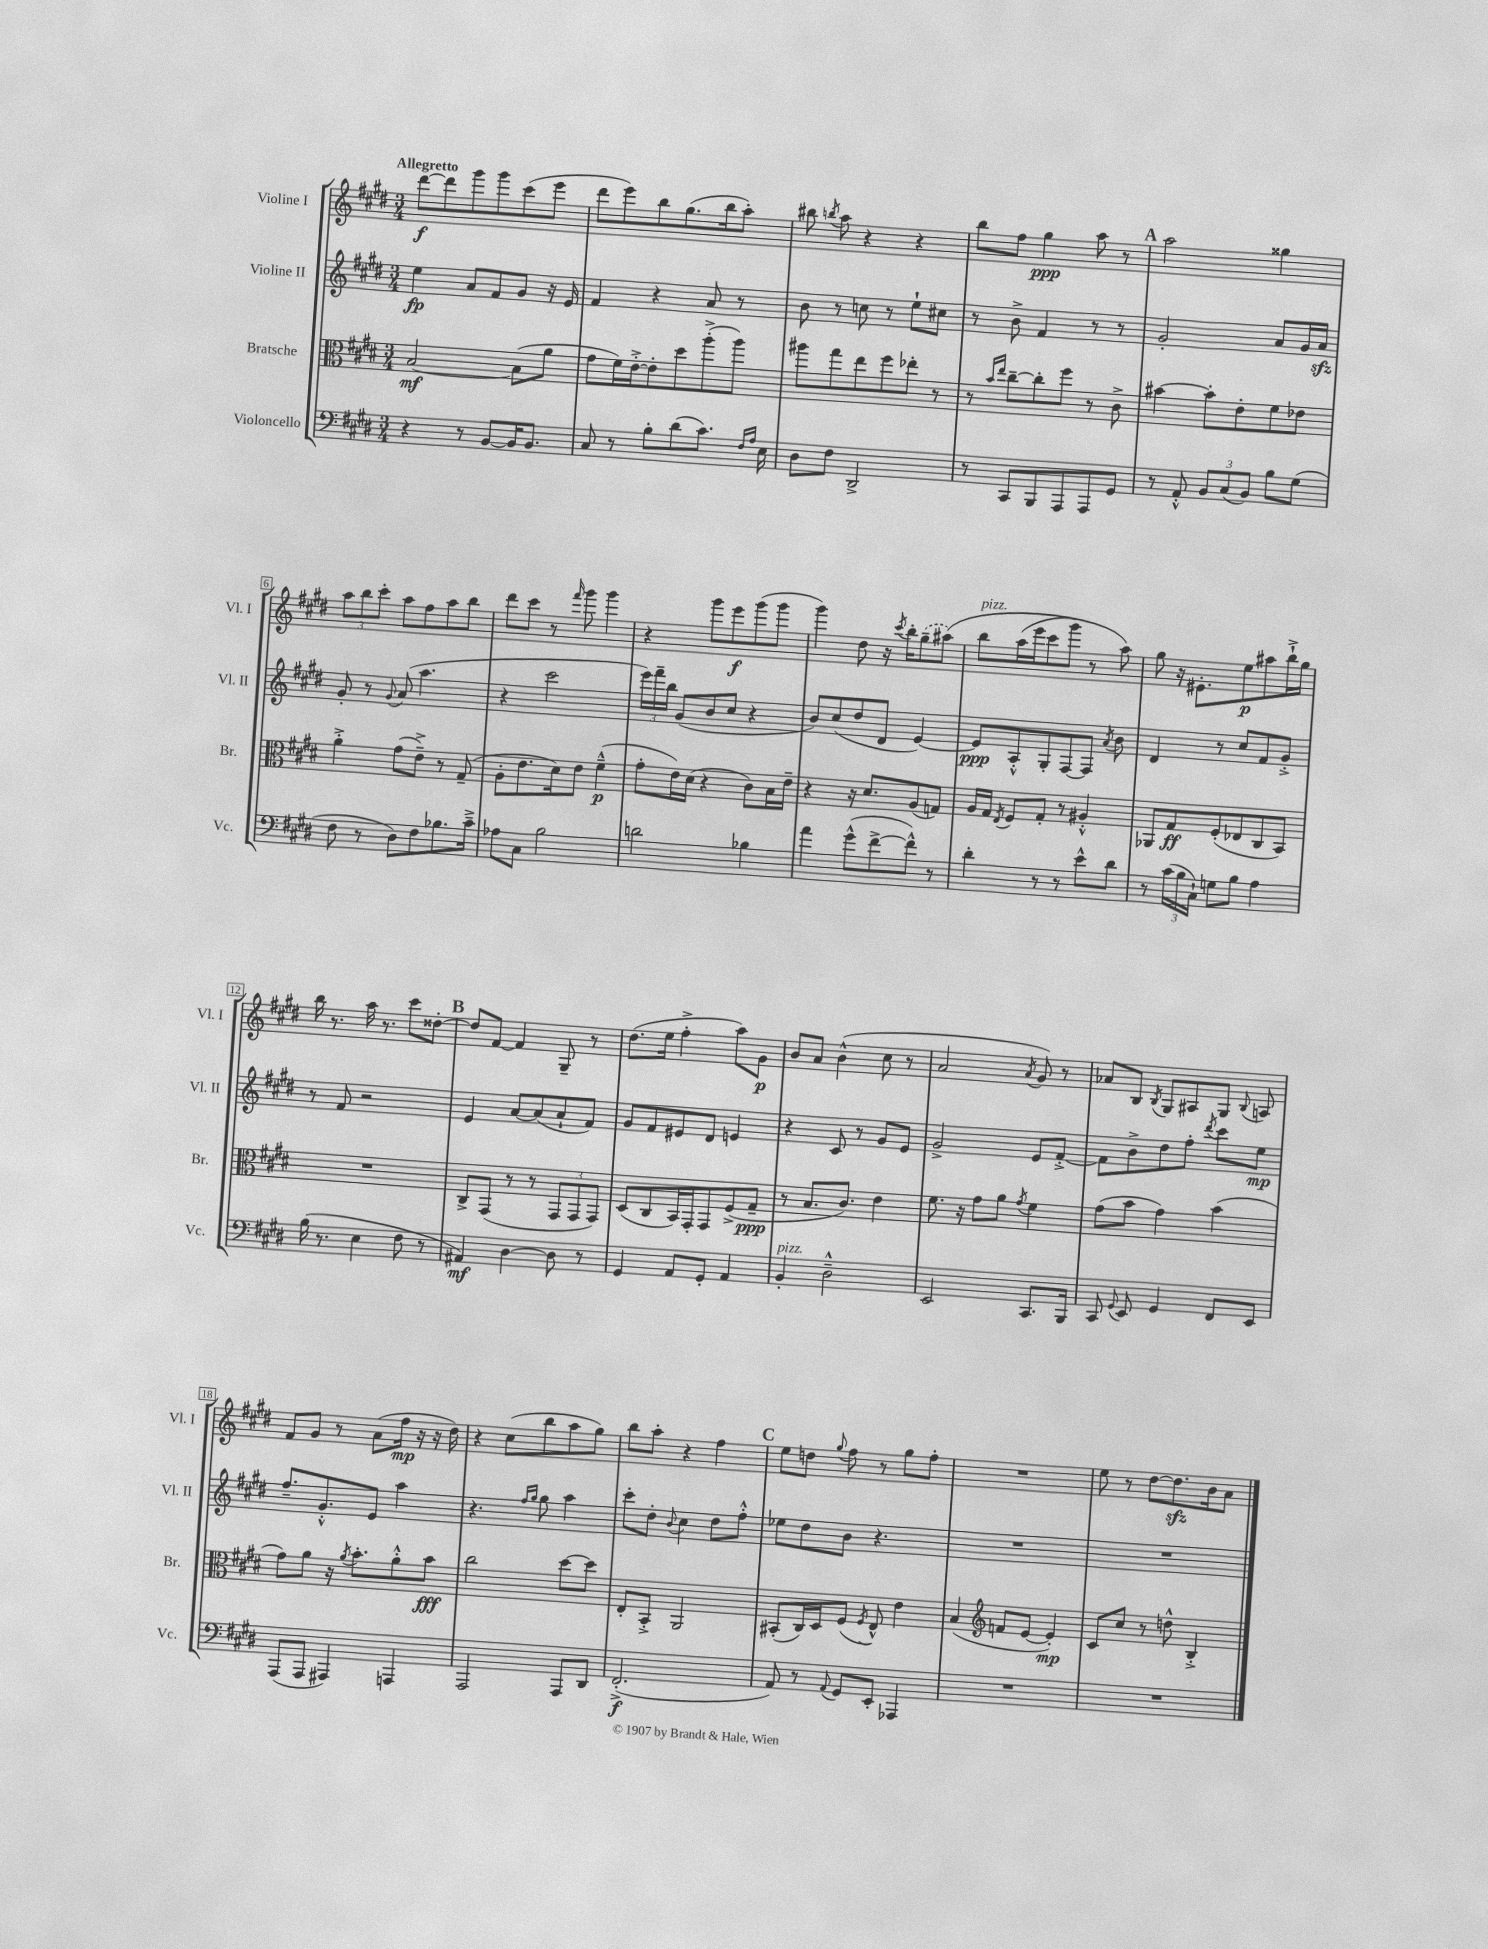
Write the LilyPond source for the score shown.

<<
\new StaffGroup <<
\new Staff = "s0" \with { instrumentName = "Violine I" shortInstrumentName = "Vl. I" } {
    \clef treble \key e \major \numericTimeSignature \time 3/4 \tempo "Allegretto"
    \autoBeamOff dis'''8[~\f dis'''8 gis'''8 gis'''8 cis'''8( e'''8] |
    dis'''8[ e'''8) b''8 gis''8.( b''16 a''8]-.) |
    bis''8 \acciaccatura { b''8 } a''8 r4 r4 |
    b''8[ fis''8] gis''4\ppp a''8 r8 |
    \mark \markup { \bold "A" } a''2 gisis''4 |
    \tuplet 3/2 { a''8[ b''8 cis'''8]-. } a''8[ fis''8 a''8 b''8] |
    dis'''8[ cis'''8] r8 \grace { fis'''16 } gis'''8 gis'''4 |
    r4 gis'''8[ e'''8\f gis'''8( gis'''8] |
    gis'''4) dis''8 r16 \acciaccatura { cis'''8 } b''16[-. \once \slurDashed gis''8--( ais''8])\( |
    b''8[^\markup { \italic "pizz." } a''16( e'''16 cis'''8 gis'''8]) r8 a''8\) |
    gis''8 r16 eis'8.[-. e''8\p ais''8 b''16-!-> gis''16] |
    b''16 r8. a''16 r8. cis'''8[ disis''8]~-. |
    \mark \markup { \bold "B" } disis''8[ fis'8]~ fis'4 gis8-- r8 |
    dis''8.[( e''16] fis''4-.-> a''8[) gis'8]\p |
    b'8[ a'8] b'4-^( cis''8 r8 |
    a'2 \acciaccatura { a'8 } gis'8) r8 |
    aes'8[ b8] \acciaccatura { b8 } gis8[ ais8 gis8] \appoggiatura { b8 } a8 |
    fis'8[ gis'8] r8 a'8[( fis''16]\mp r16 r16 dis''16) |
    r4 cis''8[( b''8 a''8 gis''8]) |
    b''8[ a''8]-. r4 fis''4 |
    \mark \markup { \bold "C" } e''8[ d''8] \appoggiatura { gis''8 } fis''8 r8 gis''8[ fis''8]-. |
    R2. |
    e''8 r8 dis''8[~ dis''8.\sfz b'16 a'8] \bar "|." |
}
\new Staff = "s1" \with { instrumentName = "Violine II" shortInstrumentName = "Vl. II" } {
    \clef treble \key e \major \numericTimeSignature \time 3/4
    \autoBeamOff e''4\fp a'8[ fis'8 gis'8] r16 e'16 |
    fis'4 r4 a'8 r8 |
    b'8 r8 c''8 r8 e''8[-! cis''8] |
    r8 b'8-> fis'4 r8 r8 |
    \mark \markup { \bold "A" } gis'2-. a'8[ gis'16 a'16]\sfz |
    gis'8-. r8 \appoggiatura { gis'8 } a'8( a''4. |
    r4 cis'''2 |
    \tuplet 3/2 { e'''16[) fis'''16-- b''16] } gis'8[( b'8 cis''8] r4 |
    b'8[) cis''8( dis''8 dis'8] e'4~) |
    e'8[\ppp a8-.-^ gis8-. fis8~ fis8] \acciaccatura { a'8 } b'8 |
    dis'4 r8 cis''8[ fis'8 gis'8]-.-> |
    r8 fis'8 r2 |
    \mark \markup { \bold "B" } e'4 a'8[~ a'8( a'8-! fis'8]) |
    gis'8[ fis'8 eis'8 dis'8] e'4 |
    r4 cis'8 r8 gis'8[ e'8] |
    gis'2-> e'8[ fis'8]~-.-> |
    fis'8[ b'8-> dis''8 fis''8]-. \acciaccatura { dis'''8 } cis'''8[ e''8]\mp |
    fis''8.[-- gis'8.-.-^ e'8] a''4 |
    r4. \grace { fis''16[ gis''16] } gis''8 a''4 |
    cis'''8[-. dis''8]-. \appoggiatura { b'8 } cis''4 dis''8[ fis''8]-.-^ |
    \mark \markup { \bold "C" } ees''8[ dis''8 b'8] r4. |
    R2. |
    R2. \bar "|." |
}
\new Staff = "s2" \with { instrumentName = "Bratsche" shortInstrumentName = "Br." } {
    \clef alto \key e \major \numericTimeSignature \time 3/4
    \autoBeamOff b2~\mf b8[( a'8] |
    gis'8[ fis'16) e'16~-.-> e'8-. dis''8 a''8-.->( a''8]) |
    ais''8[ gis''8 e''8 fis''8 ees''8]-. r8 |
    r8 \grace { b'16[ e''16] } cis''8[~-- cis''8-. fis''8] r8 cis'8-> |
    \mark \markup { \bold "A" } bis'4~ bis'8[-. e'8-. fis'8 ees'8] |
    a'4-.-> gis'8[( e'8]--->) r8 gis8--( |
    a8[-. e'8. dis'16) e'8] fis'4---^\p( |
    gis'8[-. e'16) dis'16]( r4 cis'8[) b16 e'16]-- |
    r4 r16 dis'8.[ a8( g8]) |
    a16[ gis16] \acciaccatura { e8 } fis8[ gis8]-. r8 ais4-.-^ |
    aes,8[ gis8\ff fis8-.( ees8 cis8 b,8]) |
    R2. |
    \mark \markup { \bold "B" } cis8[-> gis,8]( r8 r8 \tuplet 3/2 { gis,8[ gis,8 gis,8]) } |
    dis8[( cis8 b,16) gis,16-. gis,8 fis8->( gis8]--\ppp |
    r8 b8.[ cis'8.]) e'4 |
    fis'8. r16 gis'8[ a'8] \acciaccatura { gis'8 } fis'4 |
    gis'8[( b'8] gis'4) b'4( |
    gis'8[) a'8] r16 \acciaccatura { a'8 } b'8.[-. a'8-.-^ b'8]\fff |
    cis''2 dis''8[~ dis''8] |
    e8[-. b,8]-.-> a,2 |
    \mark \markup { \bold "C" } bis,8[-.( cis16) dis16 fis8]( \acciaccatura { fis8 } e8-^) e'4 |
    b4( \clef treble f'8[ e'8]~ e'4-.\mp) |
    cis'8[ cis''8] r8 d''8-^ b4-.-> \bar "|." |
}
\new Staff = "s3" \with { instrumentName = "Violoncello" shortInstrumentName = "Vc." } {
    \clef bass \key e \major \numericTimeSignature \time 3/4
    \autoBeamOff r4 r8 b,8[~ b,16 b,8.] |
    cis8 r8 b8[-. dis'8( cis'8.]) \grace { fis16[ a16] } e16 |
    dis8[ fis8] dis,2-> |
    r8 cis,8[ b,,8 a,,8 a,,8 gis,8] |
    \mark \markup { \bold "A" } r8 a,8-.-^ \tuplet 3/2 { b,8[ cis8( b,8]) } b8[ gis8]( |
    fis8 r8 dis8[) fis8 bes8. cis'16]---> |
    aes8[ cis8] b2 |
    d'2 bes4 |
    a'4 gis'8[-^( fis'8~-> fis'8]-^) r8 |
    dis'4-. r8 r8 e'8[-^ dis'8] |
    r8 \tuplet 3/2 { cis'16[( b16 cis16]-!) } g8[ b8] a4 |
    b16( r8. e4 fis8 r8 |
    \mark \markup { \bold "B" } ais,4\mf) dis4~ dis8 r8 |
    gis,4 a,8[ gis,8]-. a,4 |
    b,4-.^\markup { \italic "pizz." } dis2---^ |
    e,2 cis,8.[ b,,16] |
    cis,8 \appoggiatura { gis,8 } e,8 gis,4 fis,8[ e,8] |
    a,,8[( a,,8] ais,,4) a,,4 |
    a,,2 a,,8[ dis,8] |
    fis,2.-.->\f( |
    \mark \markup { \bold "C" } a,8) r8 \appoggiatura { a,8 } gis,8[ e,8]-. aes,,4 |
    R2. |
    R2. \bar "|." |
}
>>
>>
\layout { \context { \Score \override BarNumber.stencil = #(make-stencil-boxer 0.1 0.3 ly:text-interface::print) } }
